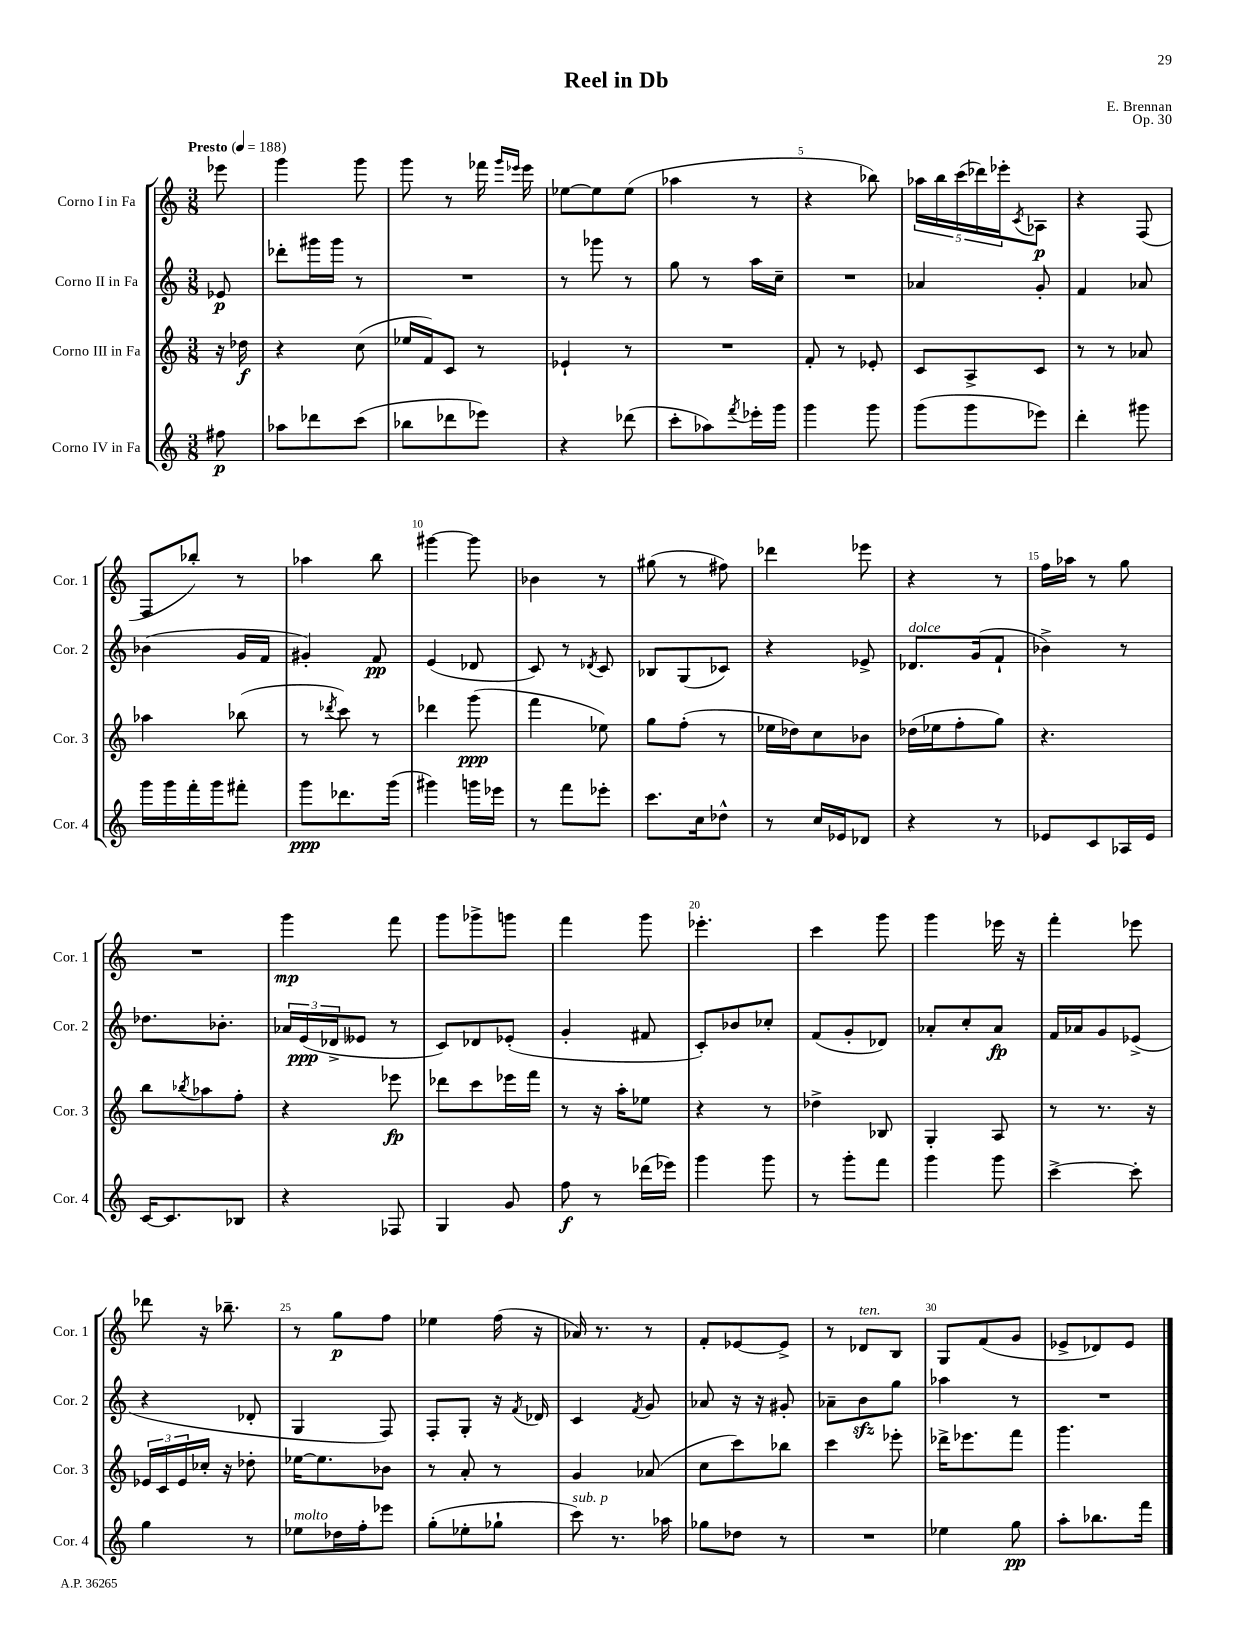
\header { title = "Reel in Db" composer = "E. Brennan" opus = "Op. 30" }
<<
\new StaffGroup <<
\new Staff = "s0" \with { instrumentName = "Corno I in Fa" shortInstrumentName = "Cor. 1" } {
    \clef treble \key c \major \numericTimeSignature \time 3/8 \partial 8 \tempo "Presto" 4 = 188
    ees'''8 |
    g'''4 g'''8 |
    g'''8 r8 fes'''16 \grace { g'''16 ees'''16 } ees'''16 |
    ees''8~ ees''8 ees''8( |
    aes''4 r8 |
    r4 bes''8) |
    \tuplet 5/4 { aes''16 b''16 c'''16( des'''16) ees'''16-. } \acciaccatura { c'8 } aes8\p |
    r4 f8( |
    f8 bes''8-.) r8 |
    aes''4 b''8 |
    gis'''4~ gis'''8 |
    bes'4 r8 |
    gis''8( r8 fis''8) |
    des'''4 ees'''8 |
    r4 r8 |
    f''16 aes''16 r8 g''8 |
    R4. |
    g'''4\mp f'''8 |
    g'''8 ges'''8-> g'''8 |
    f'''4 g'''8 |
    ees'''4.-. |
    c'''4 g'''8 |
    g'''4 ees'''16 r16 |
    f'''4-. ees'''8 |
    des'''8 r16 bes''8.-- |
    r8 g''8\p f''8 |
    ees''4 f''16( r16 |
    aes'16) r8. r8 |
    f'8-. ees'8~ ees'8-> |
    r8 des'8^\markup { \italic "ten." } b8 |
    g8 f'8( g'8 |
    ees'8-> des'8) ees'8 \bar "|." |
}
\new Staff = "s1" \with { instrumentName = "Corno II in Fa" shortInstrumentName = "Cor. 2" } {
    \clef treble \key c \major \numericTimeSignature \time 3/8 \partial 8
    ees'8\p |
    des'''8-. gis'''16 gis'''16 r8 |
    R4. |
    r8 ges'''8 r8 |
    g''8 r8 a''16 c''16-- |
    R4. |
    aes'4 g'8-. |
    f'4 aes'8 |
    bes'4( g'16 f'16 |
    gis'4-.) f'8\pp |
    e'4( des'8 |
    c'8) r8 \acciaccatura { des'8 } c'8 |
    bes8 g8( ces'8) |
    r4 ees'8-> |
    des'8.^\markup { \italic "dolce" } g'16( f'8-! |
    bes'4->) r8 |
    des''8. bes'8.-. |
    \tuplet 3/2 { aes'16 e'16\ppp( des'16-> } eeses'8 r8 |
    c'8) des'8 ees'8-.( |
    g'4-. fis'8 |
    c'8-.) bes'8 ces''8-. |
    f'8( g'8-. des'8) |
    aes'8-. c''8-. aes'8\fp |
    f'16 aes'16 g'8 ees'8->( |
    r4 des'8-. |
    g4 f8) |
    f8-. g8-. r16 \acciaccatura { f'8 } des'16 |
    c'4 \acciaccatura { f'8 } g'8 |
    aes'8 r16 r16 gis'8-. |
    aes'8-- b'8\sfz g''8 |
    aes''4 r8 |
    R4. \bar "|." |
}
\new Staff = "s2" \with { instrumentName = "Corno III in Fa" shortInstrumentName = "Cor. 3" } {
    \clef treble \key c \major \numericTimeSignature \time 3/8 \partial 8
    r16 des''16\f |
    r4 c''8( |
    ees''16 f'16) c'8 r8 |
    ees'4-! r8 |
    R4. |
    f'8-. r8 ees'8-. |
    c'8 a8-> c'8 |
    r8 r8 aes'8 |
    aes''4 bes''8( |
    r8 \acciaccatura { des'''8 } c'''8) r8 |
    des'''4 g'''8\ppp( |
    f'''4 ees''8) |
    g''8 f''8-.( r8 |
    ees''16 des''16) c''8 bes'8 |
    des''16( ees''16 f''8-. g''8) |
    r4. |
    b''8 \acciaccatura { bes''8 } aes''8 f''8-. |
    r4 ees'''8\fp |
    des'''8 c'''8 ees'''16 f'''16 |
    r8 r16 a''16-. ees''8 |
    r4 r8 |
    des''4-> bes8 |
    g4-. a8 |
    r8 r8. r16 |
    \tuplet 3/2 { ees'16 c'16 ees'16 } ces''16-. r16 des''8-. |
    ees''16~ ees''8. bes'8 |
    r8 a'8-. r8 |
    g'4 aes'8( |
    c''8 c'''8) bes''8 |
    c'''4 ees'''8-. |
    des'''16-> ees'''8. f'''8 |
    g'''4. \bar "|." |
}
\new Staff = "s3" \with { instrumentName = "Corno IV in Fa" shortInstrumentName = "Cor. 4" } {
    \clef treble \key c \major \numericTimeSignature \time 3/8 \partial 8
    fis''8\p |
    aes''8 des'''8 c'''8( |
    bes''8 des'''8 ees'''8) |
    r4 des'''8( |
    c'''8-. aes''8) \acciaccatura { f'''8 } ees'''16-. g'''16 |
    g'''4 g'''8 |
    g'''8( g'''8 ees'''8) |
    d'''4-. gis'''8 |
    g'''16 g'''16 f'''16-. g'''16 fis'''8-. |
    g'''8\ppp des'''8. g'''16( |
    gis'''4) g'''16 ees'''16 |
    r8 f'''8 ees'''8-. |
    c'''8. c''16 des''8-^ |
    r8 c''16 ees'16 des'8 |
    r4 r8 |
    ees'8 c'8 aes16 ees'16 |
    c'16~ c'8. bes8 |
    r4 fes8 |
    g4 g'8 |
    f''8\f r8 des'''16( ees'''16) |
    g'''4 g'''8 |
    r8 g'''8-. f'''8 |
    g'''4 g'''8 |
    c'''4~-> c'''8-. |
    g''4 r8 |
    ees''8^\markup { \italic "molto" } des''16 f''16-. ees'''8 |
    g''8-.( ees''8-. ges''8-! |
    c'''8^\markup { \italic "sub. p" }) r8. aes''16 |
    ges''8 des''8 r8 |
    R4. |
    ees''4 g''8\pp |
    a''8-. bes''8. f'''16 \bar "|." |
}
>>
>>
\layout { \context { \Score \override BarNumber.break-visibility = ##(#f #t #t) barNumberVisibility = #(every-nth-bar-number-visible 5) } }
